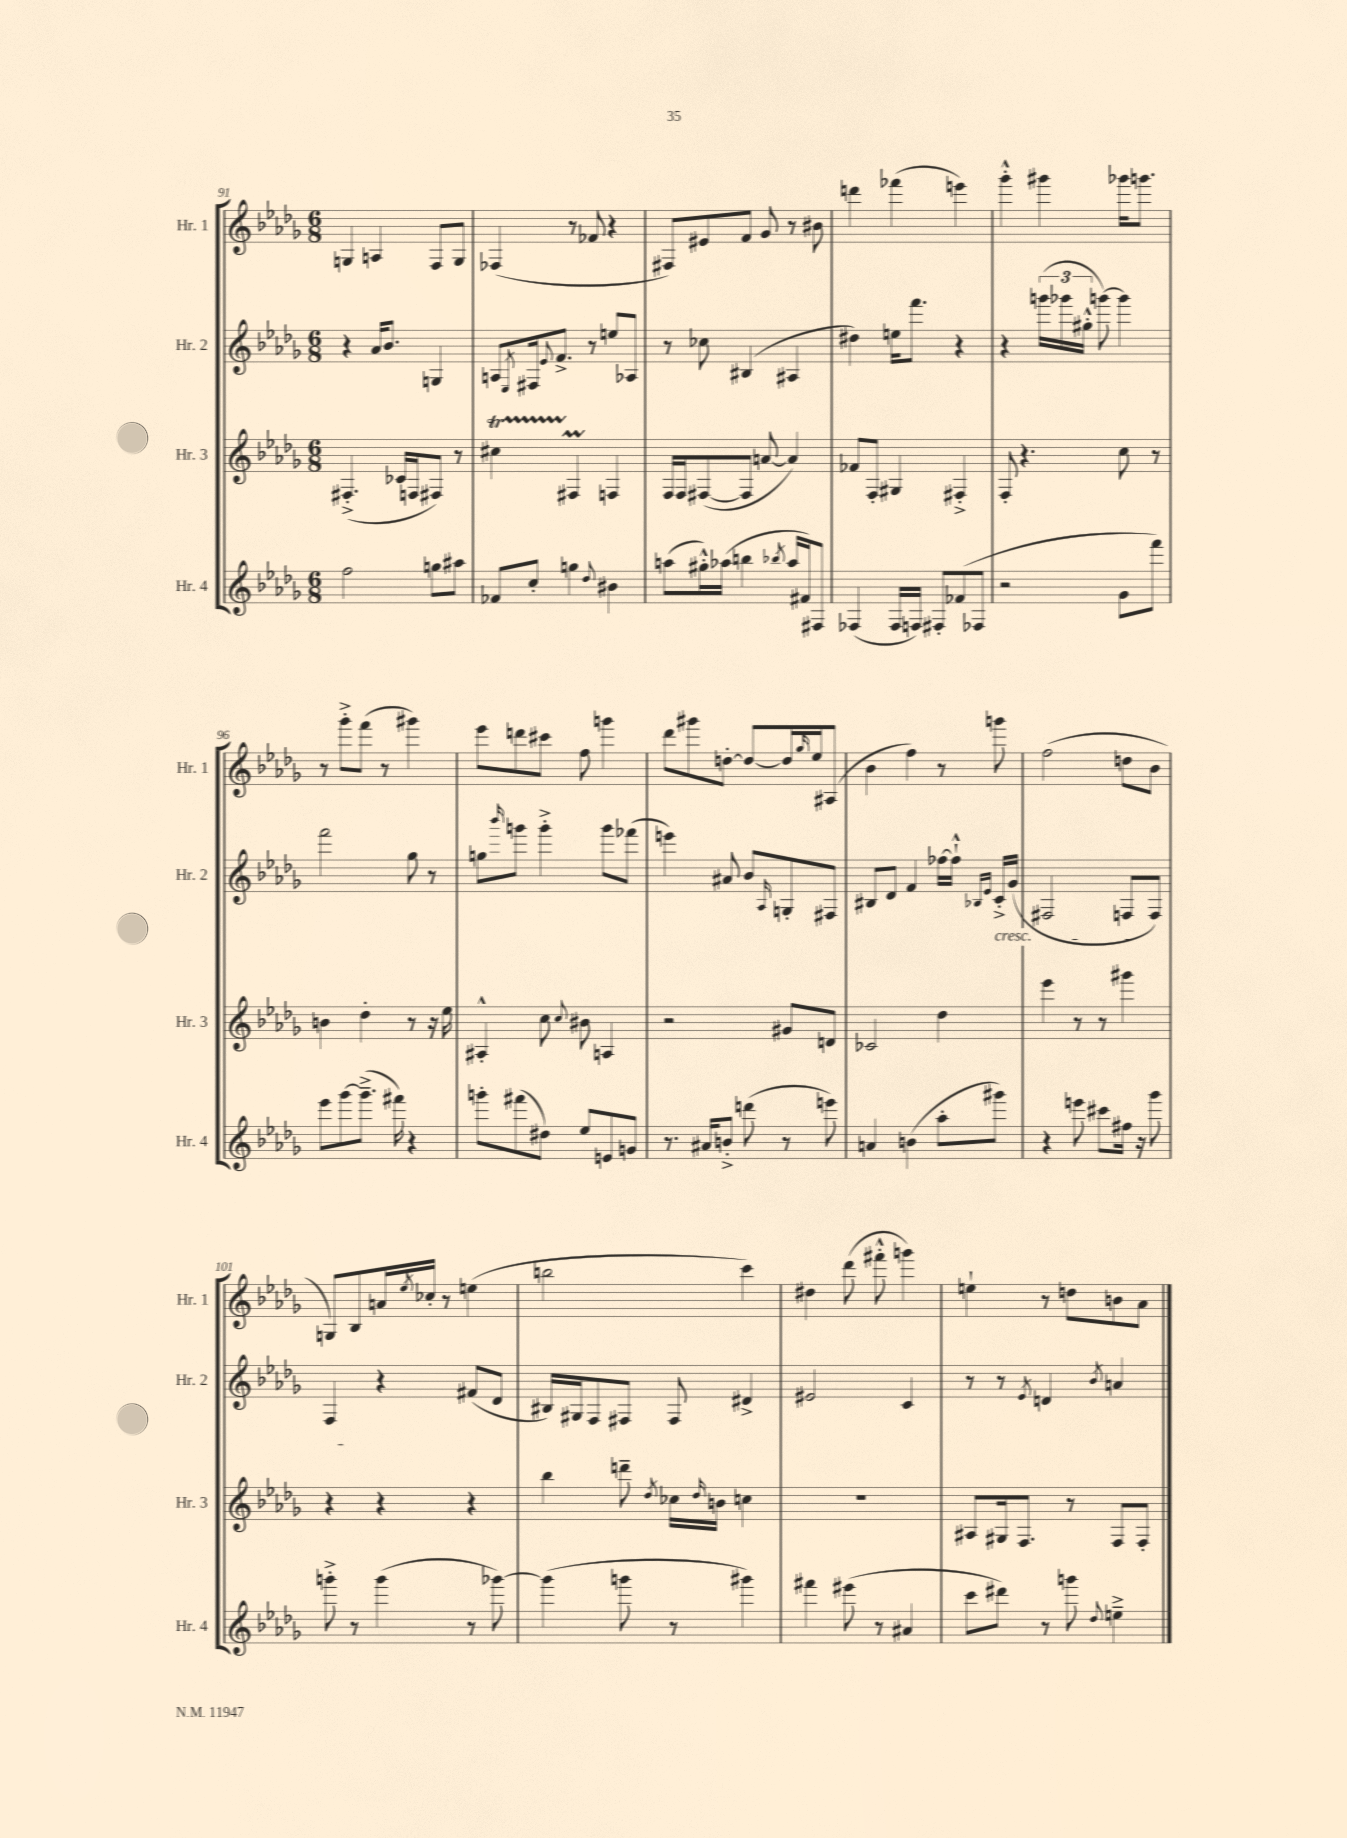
<<
\new StaffGroup <<
\new Staff = "s0" \with { instrumentName = "Hr. 1" shortInstrumentName = "Hr. 1" } {
    \clef treble \key des \major \numericTimeSignature \time 6/8
    g4 a4 f8 g8 |
    fes4( r8 fes'8 r4 |
    fis8) eis'8 f'8 ges'8 r8 bis'8 |
    d'''4 fes'''4( e'''4) |
    ges'''4-.-^ gis'''4 ges'''16 g'''8. |
    r8 ges'''8-.-> f'''8( r8 gis'''4) |
    ees'''8 d'''8 cis'''8 f''8 g'''4 |
    des'''8 gis'''8 d''8~-. d''8~ d''16 \grace { ges''16 } ees''16 ais8( |
    bes'4 f''4) r8 g'''8 |
    f''2( d''8 bes'8 |
    g8) bes8 a'16 \acciaccatura { ees''8 } ces''16-. r8 e''4( |
    b''2 c'''4) |
    dis''4 des'''8( fis'''8-.-^ g'''4) |
    e''4-! r8 d''8 b'8 aes'8 \bar "|." |
}
\new Staff = "s1" \with { instrumentName = "Hr. 2" shortInstrumentName = "Hr. 2" } {
    \clef treble \key des \major \numericTimeSignature \time 6/8
    r4 aes'16 bes'8. g4 |
    a8 \acciaccatura { ees8 } fis16 \appoggiatura { ees'8 } f'8.-> r8 e''8 aes8 |
    r8 ces''8 bis4( ais4 |
    dis''4) e''16 f'''8. r4 |
    r4 \tuplet 3/2 { g'''16( ges'''16 gis''16-.-^ } g'''8~) g'''4 |
    f'''2 ges''8 r8 |
    g''8 \grace { bes'''16 } g'''8 g'''4-.-> g'''8 fes'''8( |
    e'''4) ais'8 bes'8 \grace { aes16 } g8-. fis8 |
    bis8 des'8 f'4 fes''16~ fes''16-!-^ \grace { bes16 ees'16 } c'16-.->\cresc ges'16( |
    fis2 f8 f8) |
    f4\! r4 fis'8( des'8 |
    bis16) gis16 f8 fis8 fis8 dis'4-> |
    eis'2 c'4 |
    r8 r8 \acciaccatura { ees'8 } d'4 \acciaccatura { bes'8 } a'4 \bar "|." |
}
\new Staff = "s2" \with { instrumentName = "Hr. 3" shortInstrumentName = "Hr. 3" } {
    \clef treble \key des \major \numericTimeSignature \time 6/8
    fis4.-.->( ces'16 f16 fis8) r8 |
    cis''4\startTrillSpan fis4\prall\stopTrillSpan f4 |
    f16 f16 fis8~( fis8 a'8~ a'4) |
    fes'8 f8-. gis4 fis4-.-> |
    f8-. r4. c''8 r8 |
    b'4 des''4-. r8 r16 ees''16 |
    ais4-.-^ c''8 \appoggiatura { c''8 } bis'8 a4 |
    r2 gis'8 d'8 |
    ces'2 des''4 |
    ees'''4 r8 r8 gis'''4 |
    r4 r4 r4 |
    bes''4 d'''8-- \acciaccatura { des''8 } ces''16 \grace { des''16 } b'16 c''4 |
    R2. |
    ais8 gis16 f8. r8 f8 f8-. \bar "|." |
}
\new Staff = "s3" \with { instrumentName = "Hr. 4" shortInstrumentName = "Hr. 4" } {
    \clef treble \key des \major \numericTimeSignature \time 6/8
    f''2 g''8 ais''8 |
    fes'8 c''8-. g''4 \appoggiatura { des''8 } bis'4 |
    a''8( gis''16-.-^) aes''16( b''4 \acciaccatura { bes''8 } aes''16 fis'16) fis8 |
    fes4( fes16 f16) fis8-. fes'8( fes8 |
    r2 ges'8 f'''8) |
    ees'''8 ges'''8~ ges'''8.--->( fis'''16) r4 |
    g'''8-. fis'''8( dis''8) ees''8 e'8 g'8 |
    r8. ais'16 b'8-.-> d'''8( r8 e'''8) |
    a'4 b'4( aes''8-. gis'''8) |
    r4 e'''8 cis'''8 fis''16 r16 ges'''8 |
    g'''8-.-> r8 g'''4( r8 ges'''8~) |
    ges'''4( g'''8 r8 gis'''4) |
    fis'''4 eis'''8( r8 ais'4 |
    c'''8 dis'''8) r8 g'''8 \appoggiatura { des''8 } e''4---> \bar "|." |
}
>>
>>
\layout { \context { \Score currentBarNumber = #91 } }
